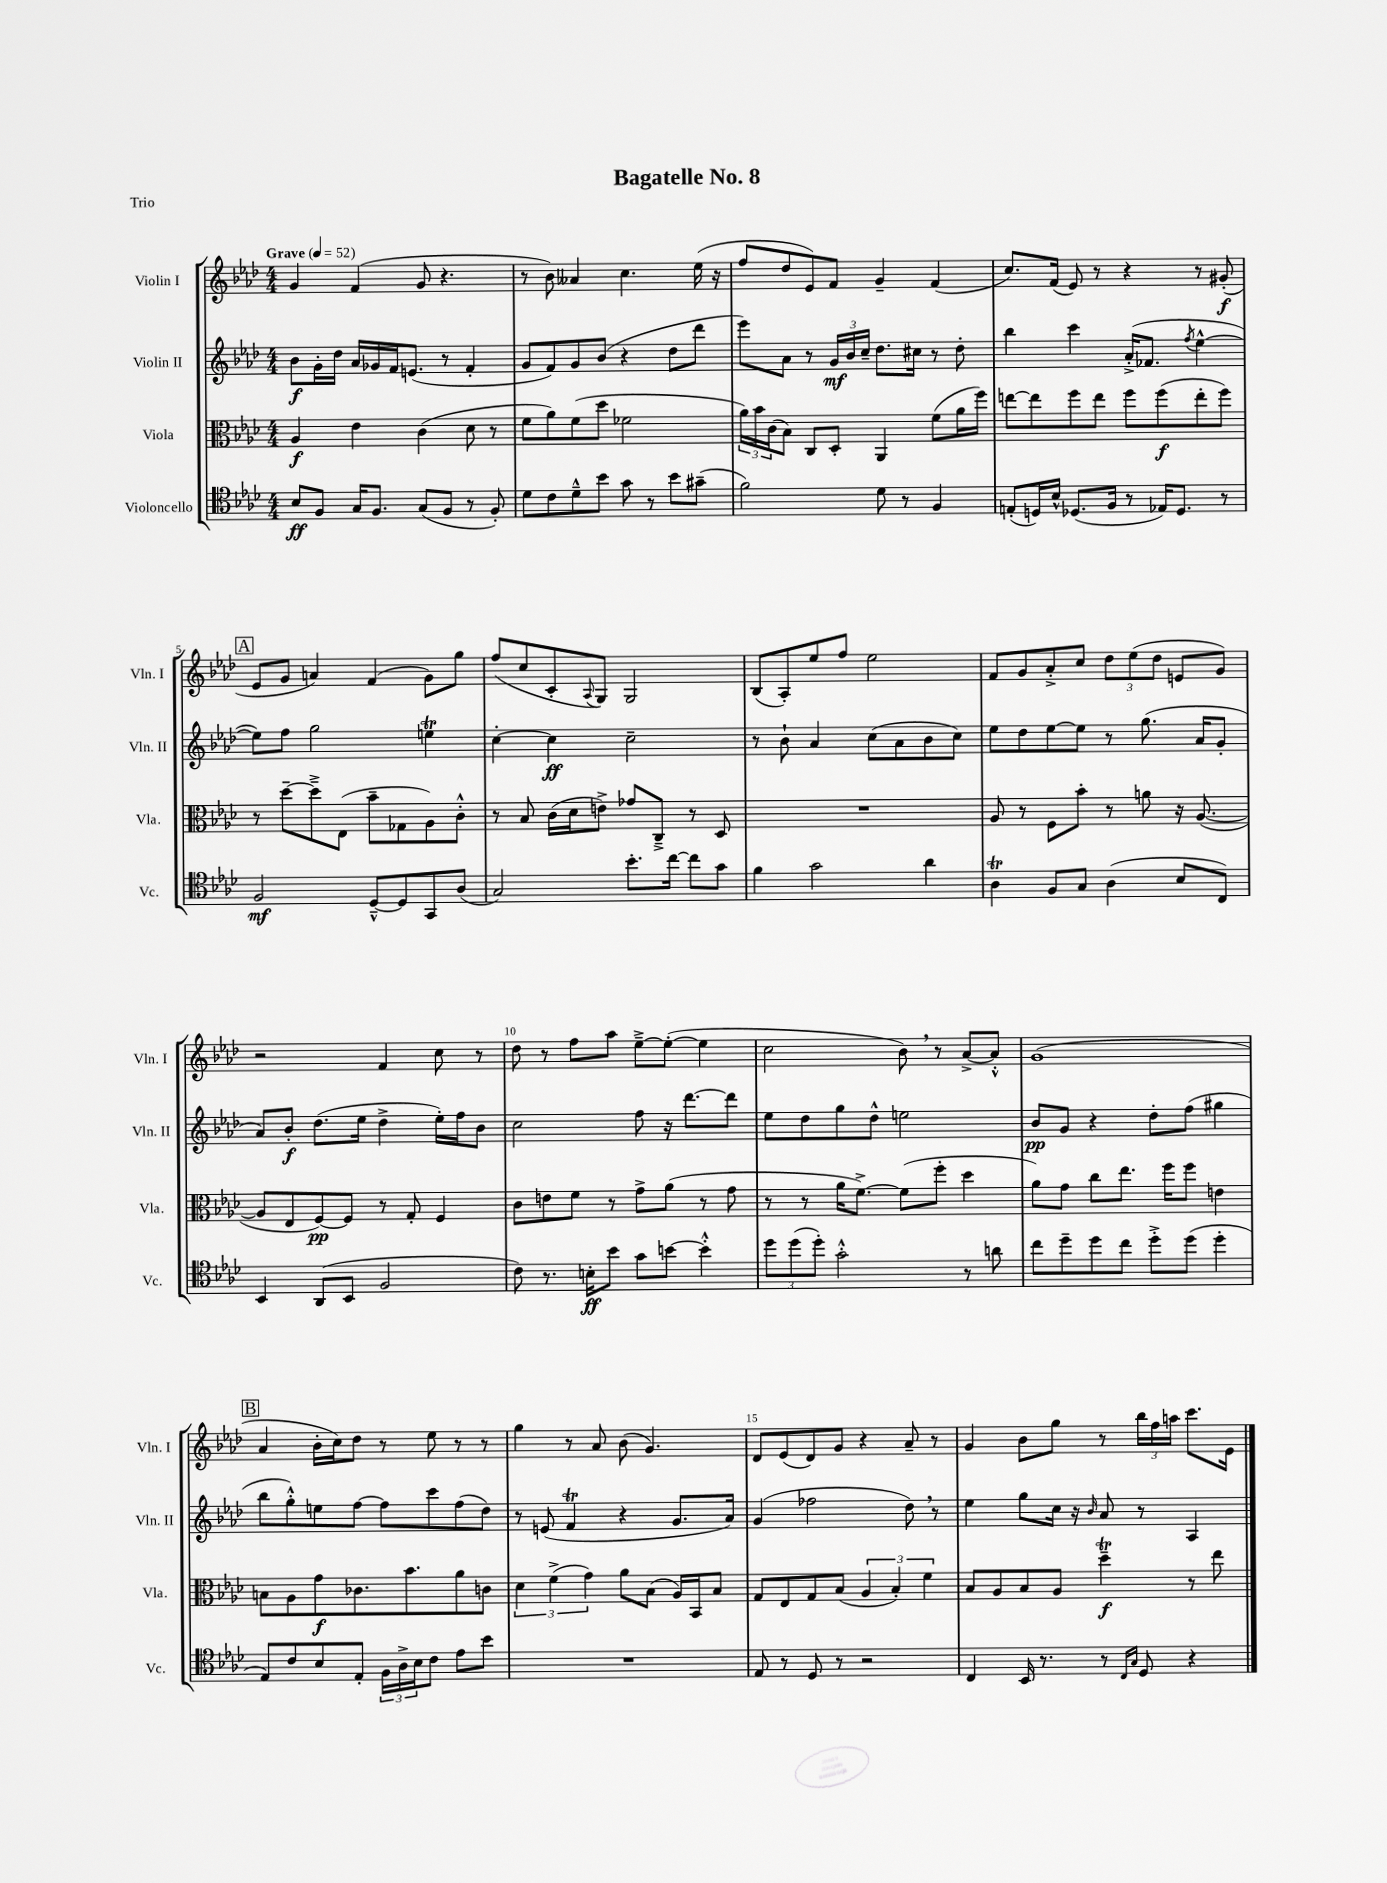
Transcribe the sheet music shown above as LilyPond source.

\header { title = "Bagatelle No. 8" piece = "Trio" }
<<
\new StaffGroup <<
\new Staff = "s0" \with { instrumentName = "Violin I" shortInstrumentName = "Vln. I" } {
    \clef treble \key aes \major \numericTimeSignature \time 4/4 \tempo "Grave" 4 = 52
    g'4 f'4( g'8 r4. |
    r8 bes'8) aeses'4 c''4. ees''16( r16 |
    f''8 des''8 ees'8) f'8 g'4-- f'4( |
    c''8.) f'16( ees'8) r8 r4 r8 gis'8-.\f( |
    \mark \markup { \box "A" } ees'8 g'8 a'4) f'4( g'8) g''8 |
    f''8( c''8 c'8-. \appoggiatura { aes8 } g8) g2 |
    bes8( aes8-.) ees''8 f''8 ees''2 |
    f'8 g'8 aes'8-.-> c''8 \tuplet 3/2 { des''8 ees''8( des''8 } e'8 g'8) |
    r2 f'4 c''8 r8 |
    des''8 r8 f''8 aes''8 ees''8~---> ees''8~-.( ees''4 |
    c''2 bes'8) \breathe r8 aes'8~-> aes'8-.-^ |
    g'1( |
    \mark \markup { \box "B" } aes'4 bes'16-. c''16) des''8 r8 ees''8 r8 r8 |
    g''4 r8 aes'8 bes'8( g'4.) |
    des'8 ees'8( des'8) g'8 r4 aes'8-- r8 |
    g'4 bes'8 g''8 r8 \tuplet 3/2 { bes''16 f''16 a''16 } c'''8. ees'16 \bar "|." |
}
\new Staff = "s1" \with { instrumentName = "Violin II" shortInstrumentName = "Vln. II" } {
    \clef treble \key aes \major \numericTimeSignature \time 4/4
    bes'8\f g'16-. des''16 aes'16 ges'16 f'16 e'8.( r8 f'4-. |
    g'8 f'8) g'8 bes'8( r4 des''8 des'''8 |
    ees'''8) aes'8 r8 \tuplet 3/2 { g'16\mf bes'16 c''16-- } des''8. cis''16 r8 des''8-. |
    bes''4 c'''4 aes'16-.->( fes'8. \acciaccatura { f''8 } ees''4~-^ |
    \mark \markup { \box "A" } ees''8) f''8 g''2 e''4\trill |
    c''4~-. c''4\ff c''2-- |
    r8 bes'8-! aes'4 c''8( aes'8 bes'8 c''8) |
    ees''8 des''8 ees''8~ ees''8 r8 g''8.( aes'16 g'8-. |
    aes'8) bes'8-.\f des''8.( ees''16 des''4-> ees''16-.) f''16 bes'8 |
    c''2 f''8 r16 des'''8.~ des'''8 |
    ees''8 des''8 g''8 des''8-^ e''2 |
    bes'8\pp g'8 r4 des''8-. f''8( gis''4 |
    \mark \markup { \box "B" } bes''8 g''8-.-^) e''8 f''8~ f''8 c'''8 f''8( des''8) |
    r8 e'8( f'4\trill r4 g'8. aes'16) |
    g'4( fes''2 des''8) \breathe r8 |
    ees''4 g''8 c''16 r16 \grace { bes'16 } aes'8 r8 aes4 \bar "|." |
}
\new Staff = "s2" \with { instrumentName = "Viola" shortInstrumentName = "Vla." } {
    \clef alto \key aes \major \numericTimeSignature \time 4/4
    aes4\f ees'4 c'4( des'8 r8 |
    f'8 aes'8) f'8( des''8 fes'2 |
    \tuplet 3/2 { aes'16) bes'16 c'16( } bes8) c8 des8-. aes,4 f'8( aes'16 f''16) |
    e''8~ e''8 f''8 e''8 f''8 f''8\f( e''8-. f''8) |
    \mark \markup { \box "A" } r8 des''8~-- des''8---> ees8( bes'8-- ges8 aes8) c'8-.-^ |
    r8 bes8 c'16( des'16 e'8->) ges'8 c8---> r8 des8 |
    R1 |
    aes8 r8 f8 bes'8-. r8 a'8 r16 aes8.~( |
    aes8 ees8 f8~\pp) f8 r8 g8-. f4 |
    c'8 e'8 f'8 r8 g'8-> aes'8( r8 g'8 |
    r8 r8 aes'16 f'8.~->) f'8( f''8-. des''4 |
    aes'8) g'8 c''8 ees''8. f''16 f''8 e'4 |
    \mark \markup { \box "B" } b8 aes8 g'8\f ces'8. bes'8. aes'8 c'8 |
    \tuplet 3/2 { des'4 f'4->( g'4) } aes'8 bes8( aes16) bes,16 bes8 |
    g8 ees8 g8 bes8( \tuplet 3/2 { aes4 bes4-.) f'4 } |
    bes8 aes8 bes8 aes8 des''4--\trill\f r8 ees''8 \bar "|." |
}
\new Staff = "s3" \with { instrumentName = "Violoncello" shortInstrumentName = "Vc." } {
    \clef tenor \key aes \major \numericTimeSignature \time 4/4
    bes8\ff f8 g16 f8. g8( f8 r8 f8-.) |
    des'8 c'8 des'8---^ bes'8 g'8 r8 bes'8 gis'8--( |
    f'2) des'8 r8 f4 |
    e8-.( d16) bes16-^ des8.( f16 r8 ees16) des8. r8 |
    \mark \markup { \box "A" } f2\mf des8~---^ des8 g,8 aes8( |
    g2) bes'8.-. c''16~ c''8 g'8 |
    f'4 g'2 aes'4 |
    aes4\trill f8 g8 aes4( bes8 c8) |
    bes,4 aes,8( bes,8 f2 |
    c'8) r8. b16-.\ff bes'8 g'8 b'8~ b'4-.-^ |
    \tuplet 3/2 { des''8 des''8( des''8-.) } g'2-.-^ r8 a'8 |
    c''8 des''8-- des''8 c''8 des''8-.-> des''8( des''4-. |
    \mark \markup { \box "B" } ees8) c'8 bes8 ees8-. \tuplet 3/2 { f16 aes16-> bes16 } c'8 ees'8 bes'8 |
    R1 |
    ees8 r8 des8 r8 r2 |
    c4 bes,16 r8. r8 \grace { c16 g16 } des8 r4 \bar "|." |
}
>>
>>
\layout { \context { \Score \override BarNumber.break-visibility = ##(#f #t #t) barNumberVisibility = #(every-nth-bar-number-visible 5) } }
